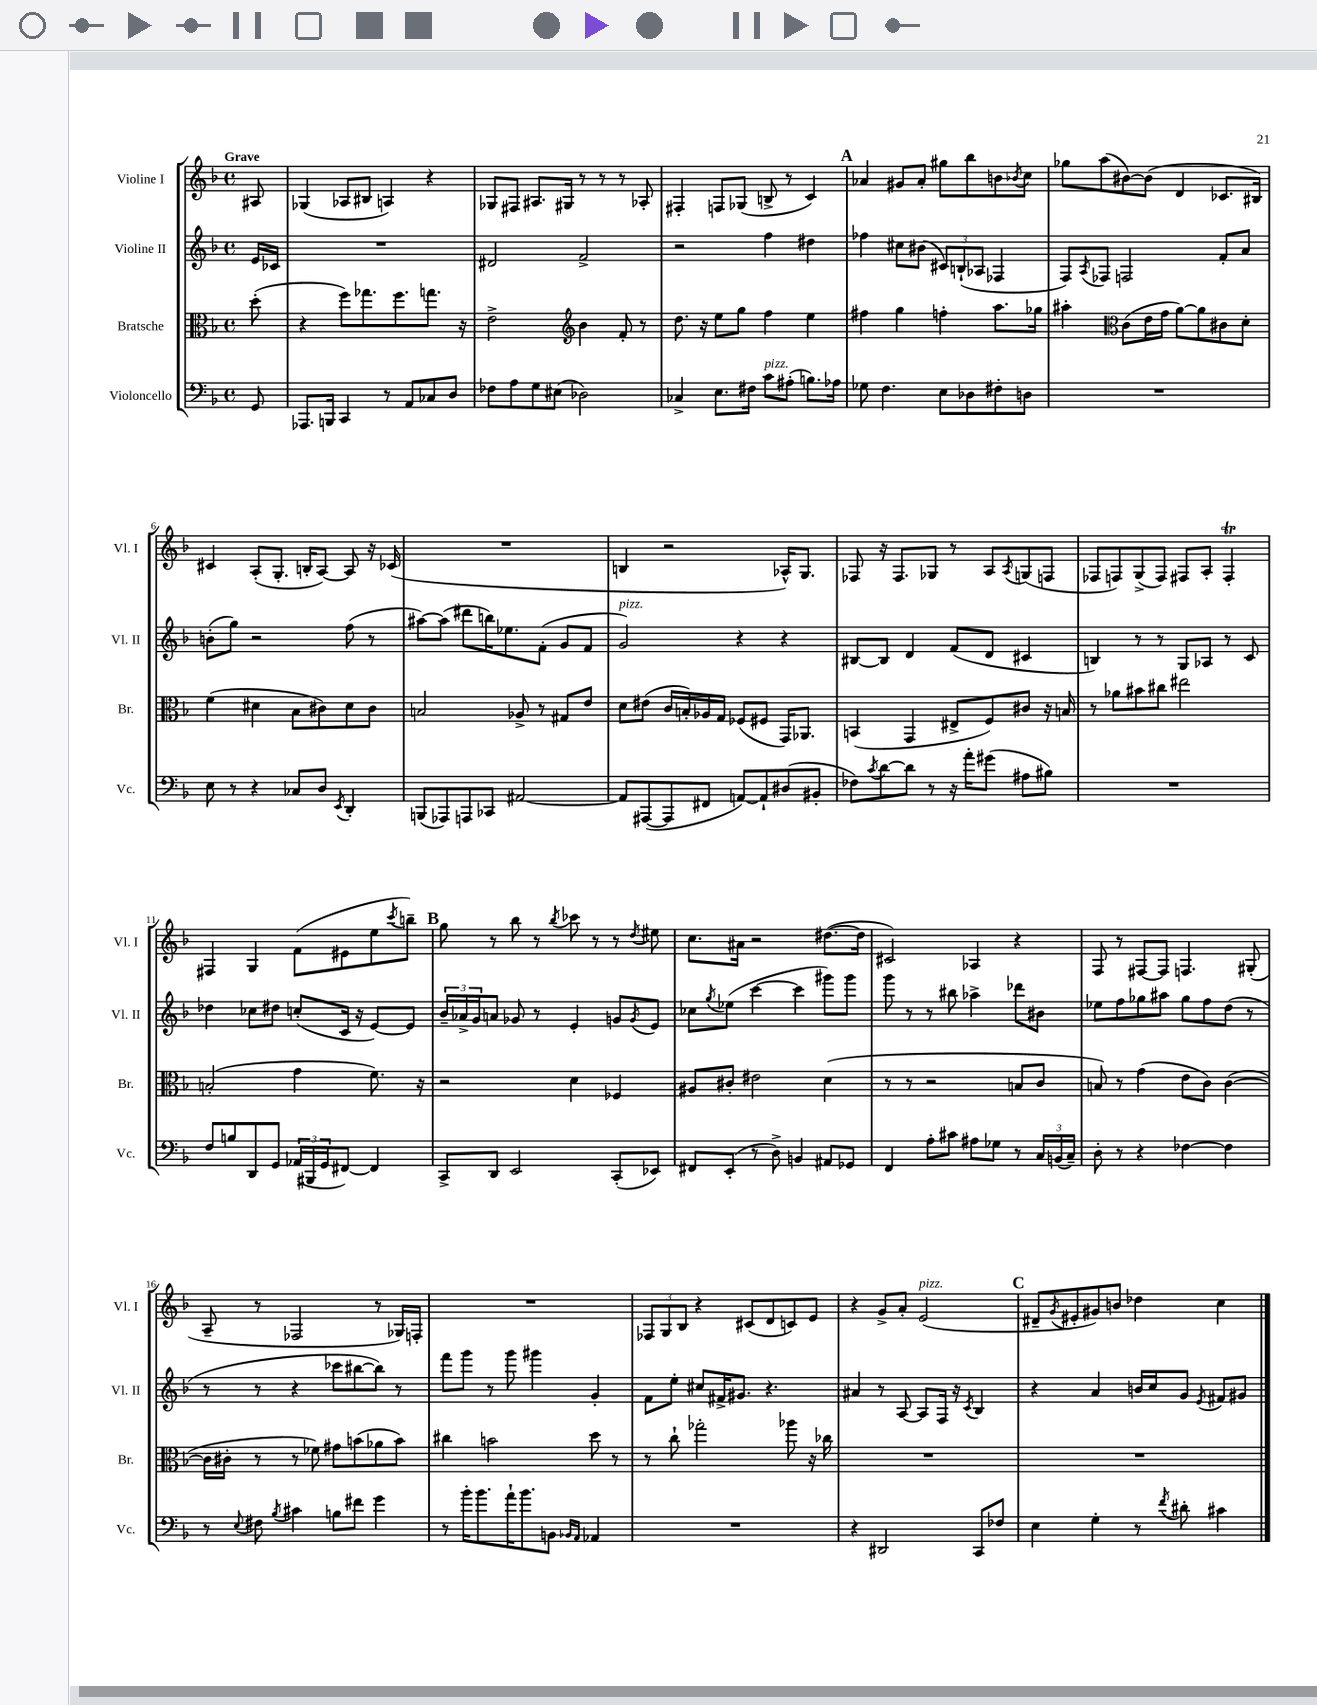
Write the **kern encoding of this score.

**kern	**kern	**kern	**kern
*staff4	*staff3	*staff2	*staff1
*clefF4	*clefC3	*clefG2	*clefG2
*k[b-]	*k[b-]	*k[b-]	*k[b-]
*M4/4	*M4/4	*M4/4	*M4/4
*met(c)	*met(c)	*met(c)	*met(c)
8GG/	(8dd'\	16e/LL	8A#/
.	.	16c-/JJ	.
=	=	=	=
8.AAA-/L	4r	1r	(4G-/
16BBB/Jk	.	.	.
4CC/	8ff\L)	.	8A-/L
.	8.gg-\	.	8B#/J
8r	.	.	4A/)
.	8.ff\	.	.
8AA/L	.	.	.
8C-/	8.gg\J	.	4r
8D/J	.	.	.
.	16r	.	.
=	=	=	=
8F-\L	2e^\	2d#/	8G-/L
8A\	.	.	8F#/J
8G\	.	.	8.A#/L
(8E#\J	.	.	.
.	.	.	16G#/Jk
*	*clefG2	*	*
2D-\)	4b-\	2f^/	8r
.	.	.	8r
.	8f'/	.	8r
.	8r	.	8A-'/
=	=	=	=
4C-^/	8.dd\	2r	4F#'/
.	16r	.	.
8.E\L	8ee\L	.	8F/L
.	8gg\J	.	(8G-/J
16F#\Jk	.	.	.
8c\L	4ff\	4ff\	8B^/
(8A#'\J	.	.	8r
8.B\L)	4ee\	4dd#\	4c/)
16A-\Jk	.	.	.
=	=	=	=
8G-\	4ff#\	4ff-\	4a-/
4.F\	.	.	.
.	4gg\	8cc#\L	8g#/L
.	.	(8b#\J	8a-'/J
8E\L	4ff'\	12c#/L)	8gg#\L
.	.	(12B`/	.
8D-\	.	.	8bb-\
.	.	12A-/J	.
8F#'\	8.aa\L	4F-/	8b\
.	.	.	8qb-/
8D\J	.	.	8cc\J
.	16gg-\Jk	.	.
=	=	=	=
1r	4aa#'\	8F/L)	8gg-\L
.	.	8qA/	.
.	.	8F-/J	(8aa\
*	*clefC3	*	*
.	(8c\L	2F/	[8b#\)
.	16e\L	.	(8b#\]J
.	16g\JJ	.	.
.	[8a\L)	.	4d/
.	8a\]	.	.
.	8c#\	8f'/L	8.c-/L
.	8d'\J	8a/J	.
.	.	.	16B#/Jk)
=	=	=	=
8E\	(4f\	(8b'\L	4c#/
8r	.	8gg\J)	.
4r	4d#\	2r	(8A'/L
.	.	.	8.G'/J
8C-/L	8B-\L	.	.
.	.	.	16B'/LK
8D/J	8c#\)	.	[8A/J)
8qEE/	.	.	.
4DD'/	8d#\	(8ff\	8A/]
.	8c#\J	8r	16r
.	.	.	(16c-/
=	=	=	=
(8BBB/L	2B/	[8aa#\L)	1r
8AAA-/)	.	(8aa#\]J	.
8AAA/	.	8ddd#\L	.
8CC-/J	.	16bb\K)	.
.	.	8.ee-\	.
[2AA#/	8A-^/	.	.
.	8r	(8f'\J	.
.	8G#/L	8g/L	.
.	8e/J	8f/J	.
=	=	=	=
8AA#/]L	8d\L	2g/)	4B/
([8AAA#/	(8e#\J	.	.
8AAA#/]	16c/LL	.	2r
.	16B'/)	.	.
8FF#/J	16A-/	.	.
.	16G/JJ	.	.
[8AA/L)	(8F-/L	4r	.
8AA`/]	8F#/J	.	.
(8D#/	16GG/LK)	4r	16A-^^/LK)
.	8.AA-/J	.	8.G/J
8BB#'/J	.	.	.
=	=	=	=
8F-\L)	(4BB/	[8B#/L	8F-/
8qc/	.	.	.
[8d\	.	8B#/]J	16r
.	.	.	8.F-/L
8d\]J	4GG/	4d/	.
8r	.	.	8G-/J
16r	8E#^/L	(8f/L	8r
16a'\LK	.	.	.
(8g#\J	8F/)	8d/J	8A/L
.	.	.	8qA/
8A#\L	8c#/J	4c#/	(8G/
8B#\J)	16r	.	8F/J
.	16B/	.	.
=	=	=	=
1r	8r	4B/)	8F-/L
.	8a-\L	.	8F/)
.	8b#\	8r	(8G^/
.	8cc#\J	8r	8F/J)
.	2ee#\	8G/L	8F#/L
.	.	8A-/J	8A'/J
.	.	8r	4F#'/
.	.	8c/	.
=	=	=	=
8F/L	(2B'/	4dd-\	4F#/
8B/	.	.	.
8DD/	.	8cc-\L	4G/
8GG/J	.	8dd#\J	.
(24AA-/LL	4g\	(8cc'/L	(8f\L
24BBB#/	.	.	.
24GG/J	.	.	.
[8FF#/J)	.	16c/Jk	8e#\
.	.	16r	.
4FF#/]	8.f\)	[8e/L)	8ee\
.	.	.	8qccc/
.	.	8e/]J	8bb~\J)
.	16r	.	.
=	=	=	=
8CC^/L	2r	24b-~/LL	8gg\
.	.	24a-^/	.
.	.	24g/J	.
8DD/J	.	8a/J	8r
2EE/	.	8g-/	8bb-\
.	.	8r	8r
.	.	.	8qbb-/
.	4d\	4e'/	8ccc-\
.	.	.	8r
(8CC'/L	4F-/	8g/L	8r
.	.	8qg/	8qdd/
8EE-/J)	.	8e/J	8ee#\
=	=	=	=
8FF#/L	8A#/L	8cc-\L	8.cc\L
.	.	8qgg/	.
(8EE'/J	8c#'/J	(8ee-\J	.
.	.	.	16a#\Jk
8r	2e#\	[4ccc\	2r
8D^\)	.	.	.
4BB/	.	4ccc\]	.
8AA#/L	(4d\	8ggg#\L)	([8.dd#\L
8GG-/J	.	8ggg#\J	.
.	.	.	16dd#\]Jk
=	=	=	=
4FF/	8r	8ggg\	2c#/)
.	8r	8r	.
8A'\L	2r	8r	.
8c#\J	.	8bb#\	.
8A#\L	.	4aa-^\	4A-/
8G-\J	.	.	.
8r	8B/L	8ddd-\L	4r
24C/LL	8c/J	8b#\J	.
(24BB/	.	.	.
24C~/JJ)	.	.	.
=	=	=	=
8D'\	8B/)	8ee-\L	8F/
8r	8r	8ff\	8r
4r	(4g\	8gg-\	[8F#/L
.	.	8aa#\J	8F#/]J
[4F-\	8e\L	8gg-\L	4.F/
.	8c\J)	8ff\	.
4F-\]	([4c\	(8dd\J	.
.	.	8r	(8G#'/
=	=	=	=
8r	16c\]LL	8r	8A~/
.	16c#'\JJ	.	.
8qqE/	.	.	.
8F#\	8r	8r	8r
8qB-/	.	.	.
4c#\	8r	4r	2F-/
.	8f-\)	.	.
8B\L	8g#\L	8ccc-\L	.
8f#\J	(8b\	[8bb#\	.
4g\	8a-\	8bb#\]J)	8r
.	8b\J)	8r	16G-/LL)
.	.	.	16F'/JJ
=	=	=	=
8r	4cc#\	8fff\L	1r
16b-'\LK	.	8ggg\J	.
8.b-\	.	.	.
.	2b\	8r	.
16a`\K	.	8ggg\	.
8.b-\	.	.	.
.	.	4ggg#\	.
8BB\J	.	.	.
16qqBB-/LL	.	.	.
16qqAA/JJ	.	.	.
4AA-/	8dd\	4g'/	.
.	8r	.	.
=	=	=	=
1r	8r	8f\L	12F-/L
.	.	.	12G/
.	8cc`\	8ee'\J	.
.	.	.	12B-/J
.	2gg-'\	8cc#/L	4r
.	.	16f#^/K	.
.	.	8.g#/J	.
.	.	.	(8c#/L
.	.	4.r	8d/
.	8aa-\	.	8c/)
.	16r	.	8e/J
.	16cc-\	.	.
=	=	=	=
4r	1r	4a#/	4r
2DD#/	.	8r	8g^/L
.	.	[8A/	8a'/J
.	.	8A/]L	(2e/
.	.	16F/Jk	.
.	.	16r	.
.	.	8qc/	.
8CC/L	.	4B-/	.
8F-/J	.	.	.
=	=	=	=
4E\	1r	4r	8d#~/L
.	.	.	8qg/
.	.	.	8e#'/
4G'\	.	4a/	8g#/)
.	.	.	8b/J
8r	.	16b/LL	4dd-\
.	.	16cc/J	.
8qf/	.	.	.
8d#'\	.	8g/J	.
.	.	8qe/	.
4c#\	.	8f#/L	4cc\
.	.	8g#/J	.
==	==	==	==
*-	*-	*-	*-
